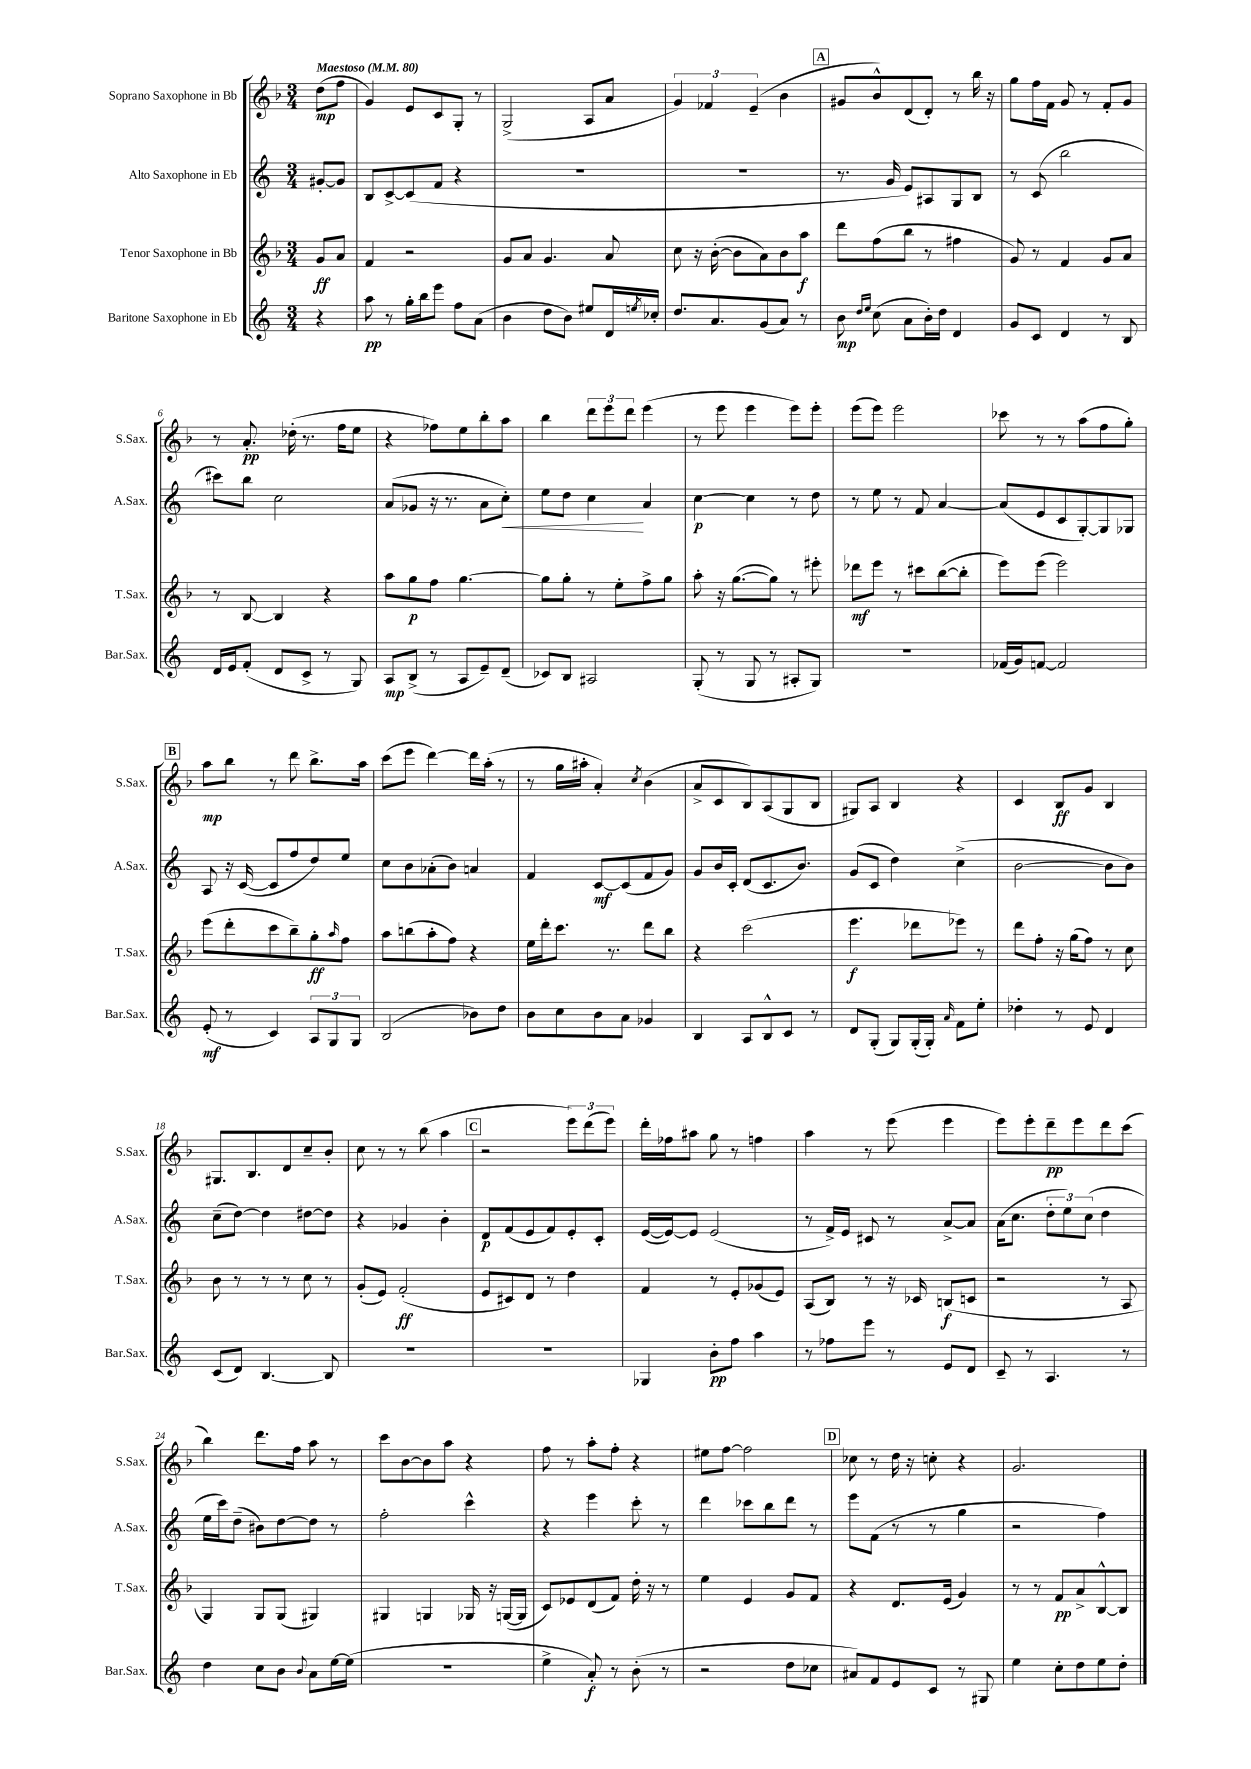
<<
\new StaffGroup <<
\new Staff = "s0" \with { instrumentName = "Soprano Saxophone in Bb" shortInstrumentName = "S.Sax." } {
    \clef treble \key f \major \numericTimeSignature \time 3/4 \partial 4 \tempo "Maestoso" 4 = 80
    d''8\mp( f''8 |
    g'4) e'8 c'8 g8-. r8 |
    g2->( a8 a'8 |
    \tuplet 3/2 { g'4) fes'4 e'4--( } bes'4 |
    \mark \markup { \box "A" } gis'8 bes'8-^) d'8( d'8-.) r8 bes''16 r16 |
    g''8 f''16 f'16 g'8 r8 f'8-. g'8 |
    r8 a'8.-.\pp des''16-.( r8. f''16 e''8 |
    r4 fes''8) e''8 bes''8-. a''8 |
    bes''4 \tuplet 3/2 { d'''8 e'''8 d'''8 } e'''4( |
    r8 e'''8 e'''4 e'''8) e'''8-. |
    e'''8( e'''8) e'''2 |
    ces'''8 r8 r8 a''8( f''8 g''8-.) |
    \mark \markup { \box "B" } a''8\mp bes''8 r8 d'''8 bes''8.-> a''16 |
    c'''8( e'''8 d'''4~) d'''16 a''16-.( r8 |
    r8 g''16 ais''16-. a'4-.) \acciaccatura { c''8 } bes'4( |
    a'8-> c'8 bes8) a8( g8 bes8 |
    gis8) a8 bes4 r4 |
    c'4 bes8\ff g'8 bes4 |
    gis8. bes8. d'8 c''8-- bes'8-. |
    c''8 r8 r8 bes''8( a''4 |
    \mark \markup { \box "C" } r2 \tuplet 3/2 { e'''8) d'''8( e'''8) } |
    d'''16-. fes''16 ais''8 g''8 r8 f''4 |
    a''4 r8 e'''8( e'''4 |
    e'''8) e'''8-. d'''8--\pp e'''8 d'''8 c'''8( |
    bes''4) d'''8. f''16 a''8 r8 |
    c'''8 bes'8~ bes'8 a''8 r4 |
    f''8 r8 a''8-. f''8-. r4 |
    eis''8 f''8~ f''2 |
    \mark \markup { \box "D" } ces''8 r8 d''16 r16 c''8-. r4 |
    g'2. \bar "|." |
}
\new Staff = "s1" \with { instrumentName = "Alto Saxophone in Eb" shortInstrumentName = "A.Sax." } {
    \clef treble \key c \major \numericTimeSignature \time 3/4 \partial 4
    gis'8~-. gis'8 |
    b8 c'8~-> c'8( f'8 r4 |
    R2. |
    R2. |
    \mark \markup { \box "A" } r8. g'16 e'8) ais8 g8 b8 |
    r8 c'8( b''2 |
    cis'''8) b''8 c''2 |
    a'8( ges'8 r16 r8. a'8 c''8-.\<) |
    e''8 d''8 c''4\! a'4 |
    c''4~\p c''4 r8 d''8 |
    r8 e''8 r8 f'8 a'4~ |
    a'8( e'8 c'8 g8~-.) g8 ges8 |
    \mark \markup { \box "B" } a8 r16 c'16~( c'8 f''8 d''8) e''8 |
    c''8 b'8 aes'8-.( b'8) a'4 |
    f'4 c'8~\mf c'8( f'8 g'8) |
    g'8 b'16 c'16-. d'8( c'8. b'8.) |
    g'8( c'8 d''4) c''4->( |
    b'2~ b'8 b'8) |
    c''8--( d''8~) d''4 dis''8~ dis''8 |
    r4 ges'4 b'4-. |
    \mark \markup { \box "C" } d'8\p f'8( e'8 f'8) e'8-. c'8-. |
    e'16~( e'16~) e'8 e'2( |
    r8 f'16->) e'16 cis'8 r8 a'8~-> a'8 |
    a'16( c''8. \tuplet 3/2 { d''8-. e''8) c''8( } d''4 |
    e''16 c'''16) d''8--( bis'8) d''8~ d''8 r8 |
    f''2-. c'''4-^ |
    r4 e'''4 c'''8-. r8 |
    d'''4 ces'''8 b''8 d'''8 r8 |
    \mark \markup { \box "D" } e'''8 f'8( r8 r8 g''4 |
    r2 f''4) \bar "|." |
}
\new Staff = "s2" \with { instrumentName = "Tenor Saxophone in Bb" shortInstrumentName = "T.Sax." } {
    \clef treble \key f \major \numericTimeSignature \time 3/4 \partial 4
    g'8\ff a'8 |
    f'4 r2 |
    g'8 a'8 g'4. a'8 |
    c''8 r16 bes'16~-.( bes'8 a'8) bes'8 a''8\f |
    \mark \markup { \box "A" } d'''8 f''8( bes''8 r8 fis''4 |
    g'8) r8 f'4 g'8 a'8 |
    r8 bes8~ bes4 r4 |
    a''8 g''8\p f''8 g''4.~ |
    g''8 g''8-. r8 e''8-. f''8-> g''8 |
    a''8-. r16 g''8.~( g''8) r8 eis'''8-. |
    des'''8\mf e'''8 r8 cis'''8 bes''8~( bes''8-. |
    e'''8) e'''8( e'''2) |
    \mark \markup { \box "B" } e'''8( d'''8-. c'''8 bes''8--) g''8-.\ff \grace { a''16 } f''8 |
    a''8 b''8( a''8-. f''8) r4 |
    e''16 d'''16-. c'''8. r8. d'''8 bes''8 |
    r4 c'''2( |
    e'''4.\f des'''8 ees'''8) r8 |
    d'''8 f''8-. r16 g''16( f''8) r8 c''8 |
    bes'8 r8 r8 r8 c''8 r8 |
    g'8-.( e'8) f'2-.\ff( |
    \mark \markup { \box "C" } e'8 cis'8) d'8 r8 d''4 |
    f'4 r8 e'8-. ges'8( e'8) |
    a8( bes8) r8 r16 ces'16 b8\f( c'8 |
    r2 r8 a8 |
    g4) g8 g8( gis4) |
    gis4 g4 ges16 r16 g16~( g16 |
    c'8) ees'8 d'8( f'8) d''16-. r16 r8 |
    e''4 e'4 g'8 f'8 |
    \mark \markup { \box "D" } r4 d'8. e'16( g'4) |
    r8 r8 f'8\pp a'8-> bes8~-^ bes8 \bar "|." |
}
\new Staff = "s3" \with { instrumentName = "Baritone Saxophone in Eb" shortInstrumentName = "Bar.Sax." } {
    \clef treble \key c \major \numericTimeSignature \time 3/4 \partial 4
    r4 |
    a''8\pp r8 g''16-. b''16 e'''8 f''8 a'8( |
    b'4 d''8 b'8) eis''8 d'16 \acciaccatura { e''8 } ces''16-. |
    d''8. a'8. g'8( a'8) r8 |
    \mark \markup { \box "A" } b'8\mp \grace { d''16 e''16 } c''8( a'8 b'16-.) d''16 d'4 |
    g'8 c'8 d'4 r8 b8 |
    d'16 e'16 f'8-.( d'8 c'8-> r8 g8) |
    a8\mp b8->( r8 a8 e'8--) d'8--( |
    ces'8) b8 ais2 |
    g8-.( r8 g8 r8 ais8-. g8) |
    R2. |
    fes'16( g'16) f'8~ f'2 |
    \mark \markup { \box "B" } e'8-.\mf( r8 c'4) \tuplet 3/2 { a8 g8 g8 } |
    b2( bes'8) d''8 |
    b'8 c''8 b'8 a'8 ges'4 |
    b4 a8 b8-^ c'8 r8 |
    d'8 g8-.( g8) g16-.( g16-.) \grace { a'16 } f'8 e''8-. |
    des''4-. r8 e'8 d'4 |
    c'8( d'8) b4.~ b8 |
    R2. |
    \mark \markup { \box "C" } R2. |
    ges4 b'8-.\pp f''8 a''4 |
    r8 fes''8 e'''8 r8 e'8 d'8 |
    c'8-- r8 a4. r8 |
    d''4 c''8 b'8 \appoggiatura { b'8 } a'8 e''16~ e''16( |
    R2. |
    e''4-> a'8-.\f) r8 b'8-.( r8 |
    r2 d''8 ces''8 |
    \mark \markup { \box "D" } ais'8) f'8 e'8 c'8 r8 gis8 |
    e''4 c''8-. d''8 e''8 d''8-. \bar "|." |
}
>>
>>
